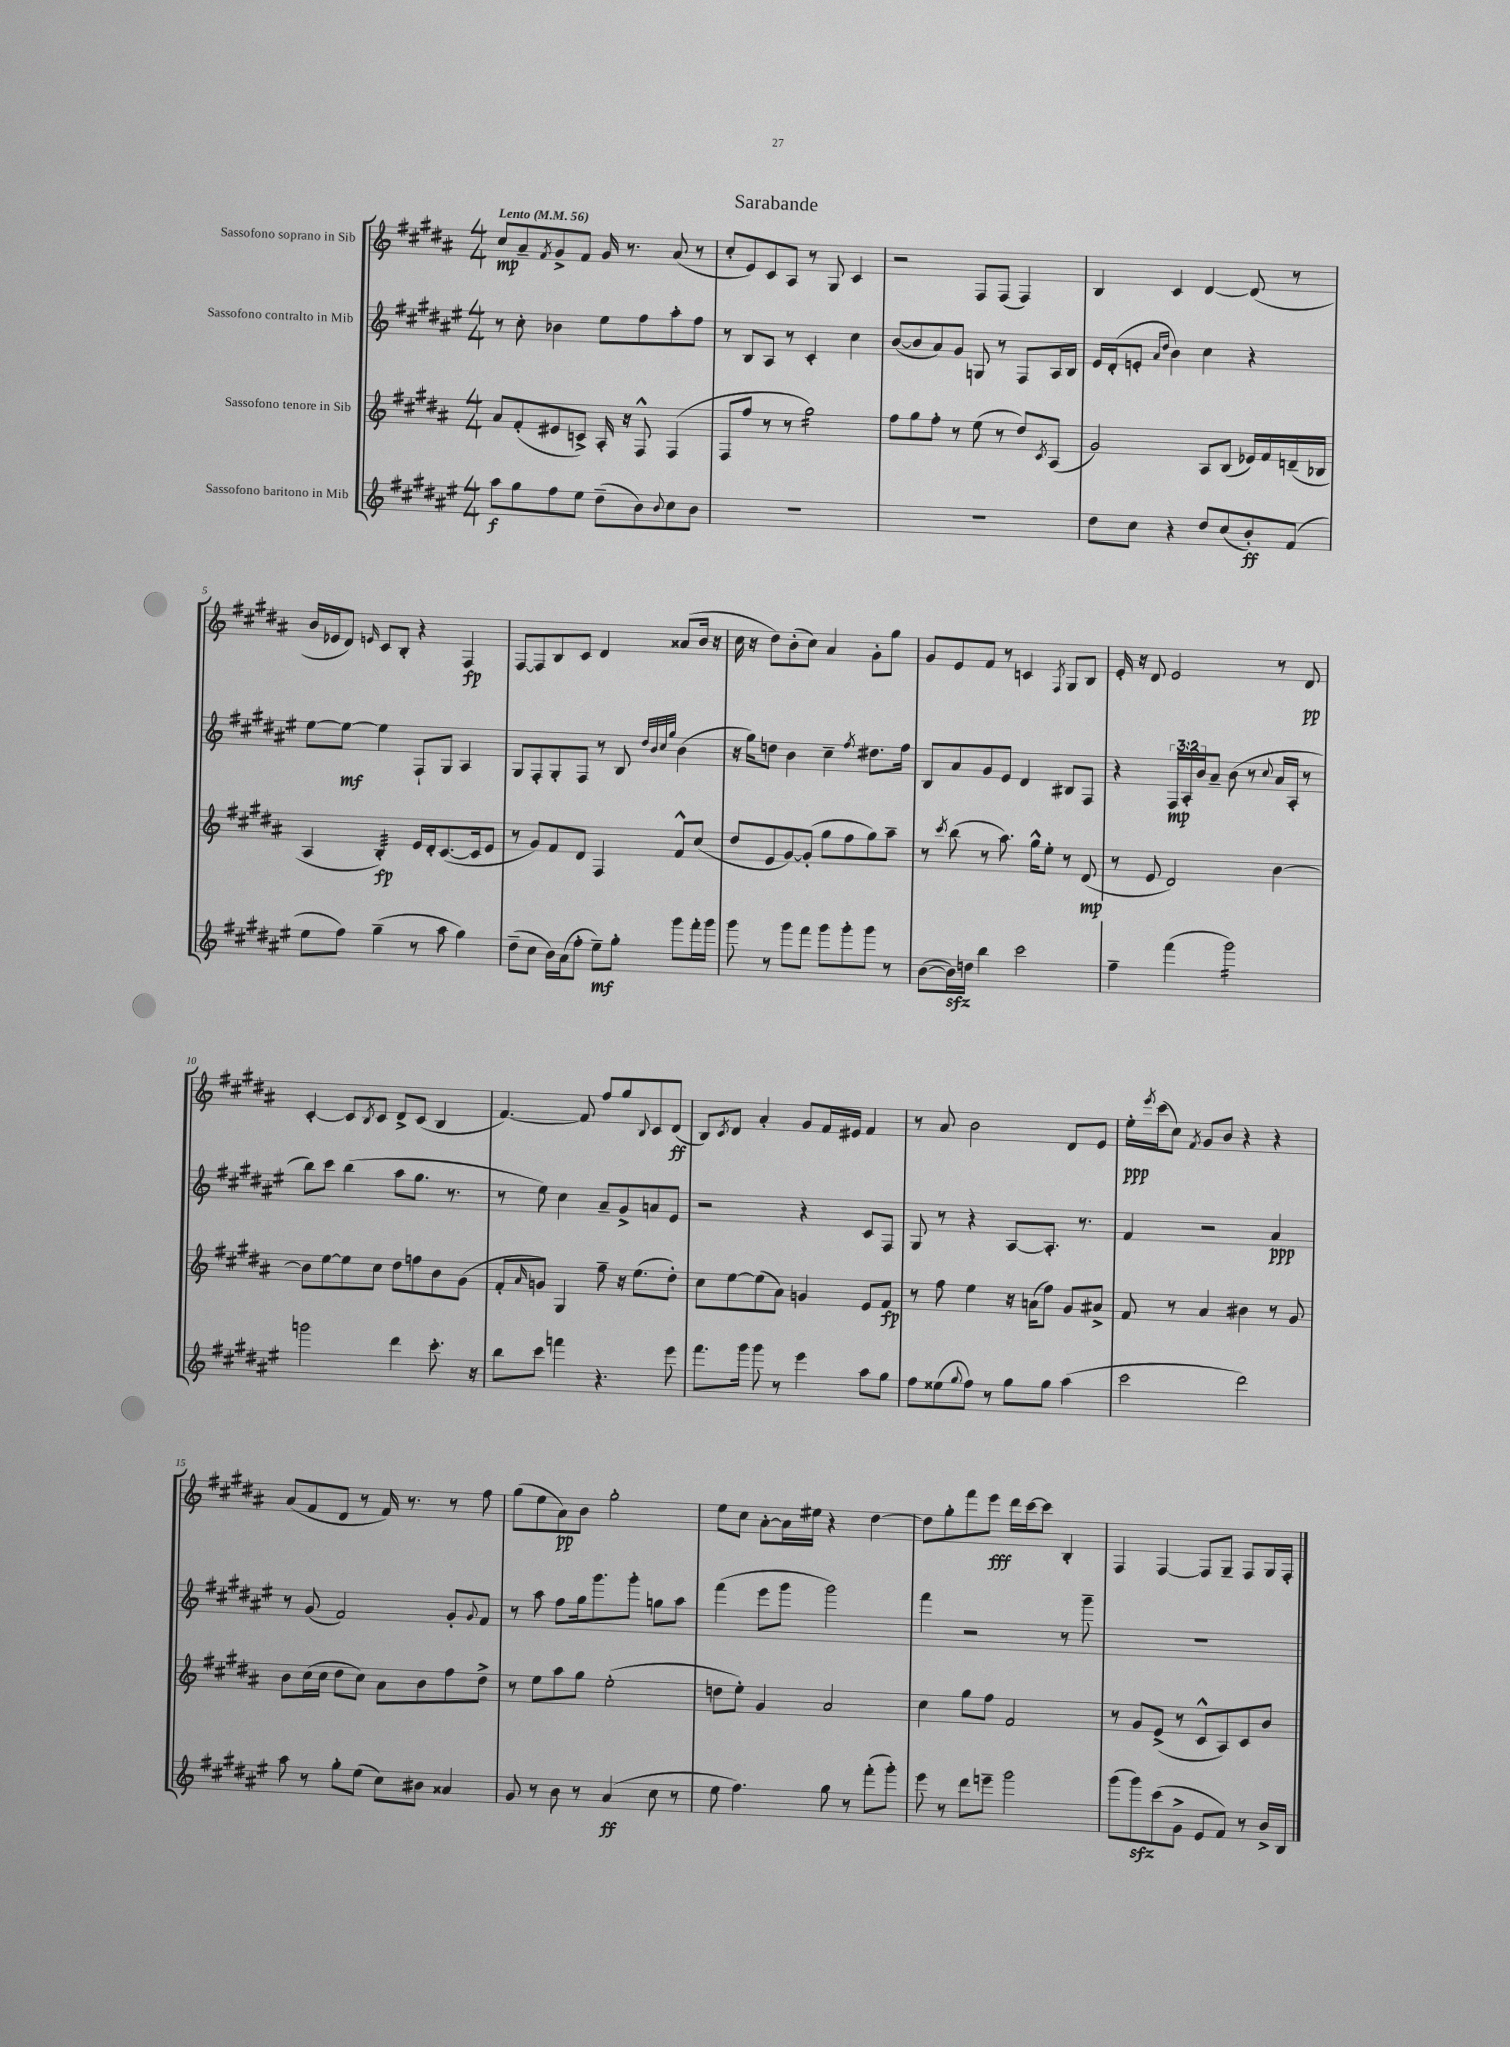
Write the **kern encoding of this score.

**kern	**kern	**kern	**kern
*staff4	*staff3	*staff2	*staff1
*clefG2	*clefG2	*clefG2	*clefG2
*k[f#c#g#d#a#e#]	*k[f#c#g#d#a#]	*k[f#c#g#d#a#e#]	*k[f#c#g#d#a#]
*M4/4	*M4/4	*M4/4	*M4/4
*MM56	*MM56	*MM56	*MM56
8aa#	8a#	8r	8cc#
8gg#	(8f#'	8cc#'	8a#~
.	.	.	8qf#
8ff#	8e#	4b-	8g#^
8ee#	8c^)	.	8f#
(8dd#~	16A#'	8ee#	16g#
.	16r	.	8.r
8b)	8F#^^	8ff#	.
8qqb	.	.	.
8cc#	(4F#	8aa#'	(8a#
8b	.	8ff#	8r
=	=	=	=
1r	8F#	8r	8cc#'
.	8ff#	8B	8e)
.	8r	8A#	8c#
.	8r	8r	8A#
.	2gg#)	4c#'	8r
.	.	.	8G#
.	.	4cc#	4c#
=	=	=	=
1r	8ff#	([8b	2r
.	8gg#	8b]	.
.	8ff#'	8a#)	.
.	8r	8g#	.
.	(8ee	8G	8F#
.	8r	8r	(8F#
.	8dd#)	8F#	4F#)
.	8qc#	.	.
.	(8A#	16A#	.
.	.	16B	.
=	=	=	=
8dd#	2g#)	16e#	4B
.	.	(16d#'	.
8cc#	.	8e'	.
.	.	16qqa#	.
.	.	16qqdd#	.
4r	.	4b)	4c#
8dd#	8A#	4cc#	[4d#
(8cc#	(8B	.	.
8b')	16e-)	4r	(8d#]
.	16f#	.	.
(8f#	(16d~	.	8r
.	16B-	.	.
=	=	=	=
8ee#	4A#	[8ee#	16b
.	.	.	16e-
8ff#)	.	8ee#_	8d#)
.	.	.	16qqe
(4gg#~	4B')	4ee#]	8c#
.	.	.	8B'
8r	16e	8F#`	4r
.	16d#'	.	.
8aa#	([8.c#	8G#	.
4gg#)	.	4A#	4F#
.	16c#]	.	.
.	8e	.	.
=	=	=	=
(8dd#~	8r	8G#	[8F#
8cc#	8g#)	8F#'	8F#]
16b)	8f#	8G#'	8B
(16a#	.	.	.
8ff#'	8d#	8F#	8c#
8ee#~)	4F#	8r	4d#
8gg#'	.	8B	.
.	.	32qqdd#	.
.	.	32qqb	.
.	.	32qqcc#	.
.	.	32qqgg#	.
8ggg#	8f#^^	(4b	(8a##
16fff#'	(8cc#	.	16b
16ggg#	.	.	16r
=	=	=	=
8ggg#	8dd#	16r	16cc#
.	.	16gg#)	16r
8r	8e	8dd	8dd#)
8ggg#	[8g#)	4b	(8b'
8fff#	(8g#']	.	8cc#)
8ggg#	8gg#	4cc#~	4a#
8ggg#'	8ff#	.	.
.	.	8qff#	.
8ggg#	8gg#)	8.dd#	8g#'
8r	8aa#~	.	8gg#
.	.	16ff#	.
=	=	=	=
([8b	8r	8B	8g#
.	8qccc#	.	.
16b])	(8bb	8a#	8e
16dd	.	.	.
4bb	8r	8g#	8f#
.	8.aa#)	8e#	8r
2ccc#	.	4d#	4c
.	16gg#^^	.	.
.	8ee'	.	.
.	.	.	8qF#
.	8r	8B#	8G#
.	(8d#	8F#	8B
=	=	=	=
4ff#~	8r	4r	16e'
.	.	.	16r
.	8e	.	8d#
(4fff#	2d#)	24F#	2e
.	.	24A#'	.
.	.	24b	.
.	.	8a#~	.
2ggg#)	.	(8b	.
.	.	8r	.
.	.	8qqcc#	.
.	[4b	16a#	8r
.	.	16A#'	.
.	.	8r	8d#
=	=	=	=
2ggg	8b]	8bb)	[4c#'
.	[8ee	8ccc#	.
.	8ee]	(4bb	8c#]
.	.	.	8qB
.	8cc#	.	8c#
4ddd#	8dd#	8aa#	8d#^
.	8ff	8.gg#	(8c#
8.ccc#'	8b	.	4B
.	.	8.r	.
.	(8g#	.	.
16r	.	.	.
=	=	=	=
8bb	8f#'	8r	[4.f#)
.	16qqa#	.	.
8ccc#	8g)	8ee#)	.
4fff	4G#	4cc#	.
.	.	.	8f#]
4.r	8ff#~	8a#~	8ff#
.	16r	8g#^	8gg#
.	(8.ee	.	.
.	.	.	8qqB
.	.	8a	8c#
8eee#	8dd#')	8e#	(8d#
=	=	=	=
8.fff#	8cc#	2r	8B)
.	.	.	8qc#
.	[8ee	.	8d#
16ggg#	.	.	.
8ggg#	(8ee]	.	4a#'
8r	8a#)	.	.
4eee#	4g	4r	8g#
.	.	.	16f#
.	.	.	16e#
8aa#	8e	8c#	4f#
8gg#	8f#	8F#	.
=	=	=	=
8ff#	8r	8G#	8r
(8ee##	8ff#	8r	8a#
8qqgg#	.	.	.
8ff#)	4ee	4r	2b
8r	.	.	.
8gg#	16r	[8A#	.
.	(16a	.	.
8gg#	8ff#)	8.A#']	.
(4aa#	8g#	.	8d#
.	.	8.r	.
.	8a#^	.	8e
=	=	=	=
2ccc#	8f#	4f#	16ee'
.	.	.	8qeee
.	.	.	(16ccc#
.	8r	.	8cc#)
.	.	.	8qf#
.	4a#	2r	8g#
.	.	.	8b
2ddd#)	4b#	.	4r
.	8r	4a#	4r
.	8g#	.	.
=	=	=	=
8aa#	8b	8r	(8a#
8r	(16cc#	(8g#	8f#
.	16cc#	.	.
8gg#'	8dd#	2f#)	8d#
(8ee#	8cc#)	.	8r
8cc#)	8a#	.	16f#)
.	.	.	8.r
8b#	8b	.	.
4a##	8ff#	8g#'	8r
.	.	8qqg#	.
.	8dd#^	8f#	8ff#
=	=	=	=
8g#	8r	8r	(8gg#
8r	8ee	8aa#	8ee
8b	8aa#	8ff#	8a#)
8r	8gg#	16gg#	8b
.	.	8.ggg#	.
(4a#	(2ee'	.	2gg#'
.	.	8ggg#'	.
8cc#	.	8gg	.
8r	.	8aa#	.
=	=	=	=
8ee#	8dd	(4fff#	8ee
4.ff#)	8ee')	.	8cc#
.	4g#	8eee#	[8a#'
.	.	8ggg#	16a#]
.	.	.	16ee#
8gg#	2a#	2ggg#)	4r
8r	.	.	.
(8fff#'	.	.	[4dd#
8ggg#')	.	.	.
=	=	=	=
8eee#	4cc#	4fff#	8dd#]
8r	.	.	8gg#'
8ddd#	8gg#	2r	8fff#
8eee~	8ff#	.	8eee
2ggg#	2f#	.	16ddd#
.	.	.	[16ccc#
.	.	.	8ccc#]
.	.	8r	4B'
.	.	8ggg#~	.
=	=	=	=
(8ggg#	8r	1r	4F#
8ggg#)	8g#	.	.
(8ccc#	(8e^	.	[4F#
8g#^	8r	.	.
8e#	8c#^^	.	8F#]
8f#)	8A#)	.	8G#~
8r	8c#	.	8F#
16b^	8b	.	16G#
16B	.	.	16F#'
==	==	==	==
*-	*-	*-	*-
